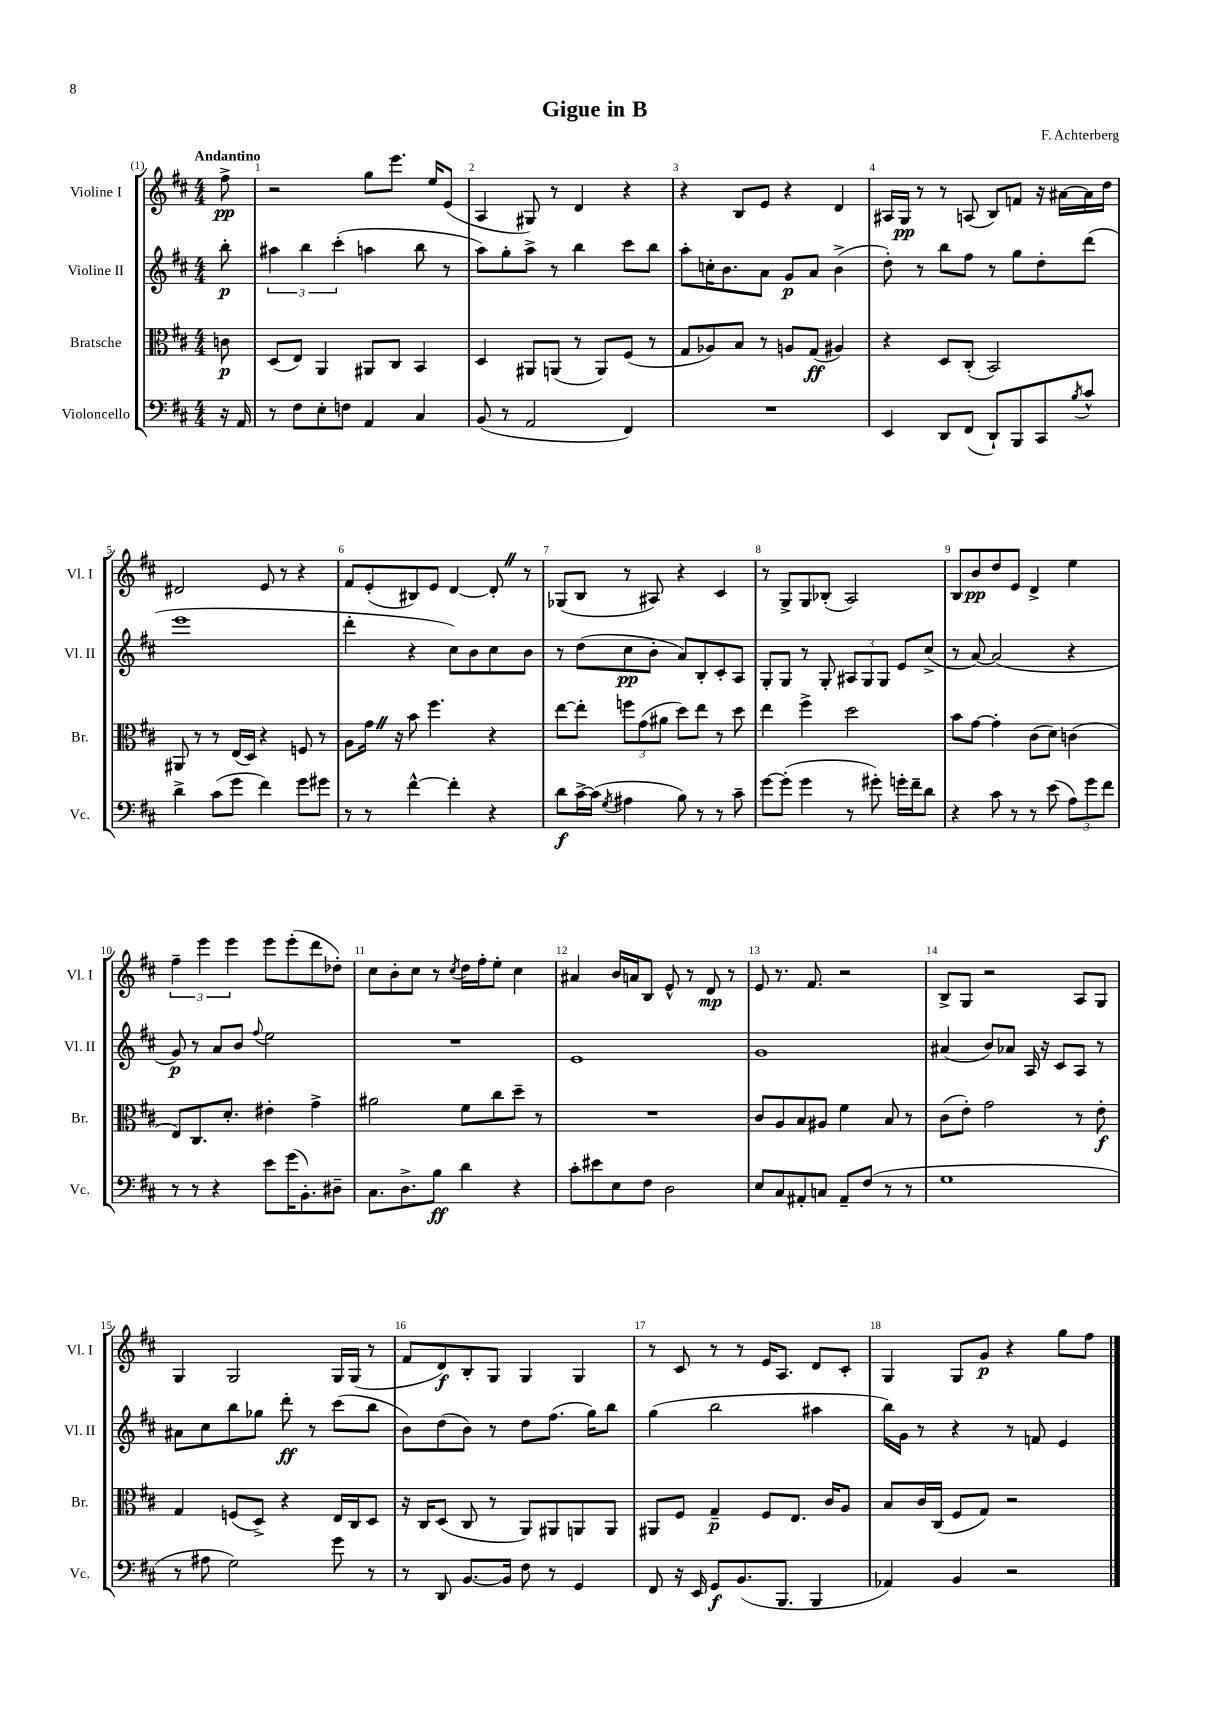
\header { title = "Gigue in B" composer = "F. Achterberg" }
<<
\new StaffGroup <<
\new Staff = "s0" \with { instrumentName = "Violine I" shortInstrumentName = "Vl. I" } {
    \clef treble \key d \major \numericTimeSignature \time 4/4 \partial 8 \tempo "Andantino"
    fis''8->\pp |
    r2 g''8 e'''8. e''16 e'8( |
    a4 gis8) r8 d'4 r4 |
    r4 b8 e'8 r4 d'4 |
    ais16 g16\pp r8 r8 a8( b8) f'8 r16 ais'16~ ais'16 d''16 |
    dis'2 e'8 r8 r4 |
    fis'8 e'8-.( bis8) e'8 d'4~ d'8-. \once \override BreathingSign.text = \markup { \musicglyph "scripts.caesura.straight" } \breathe r8 |
    ges8( b8 r8 ais8) r4 cis'4 |
    r8 g8-> g8 bes8-.( a2) |
    b8 b'8\pp d''8 e'8 d'4-> e''4 |
    \tuplet 3/2 { fis''4-- e'''4 e'''4 } e'''8 e'''8-.( d'''8 des''8-.) |
    cis''8 b'8-. cis''8 r8 \acciaccatura { cis''8 } d''16 fis''16-. e''8-. cis''4 |
    ais'4 b'16 a'16 b8 e'8-^ r8 d'8\mp r8 |
    e'8 r8. fis'8. r2 |
    b8-> g8 r2 a8 g8 |
    g4 g2 g16 g16( r8 |
    fis'8 d'8\f) b8-. g8 g4 g4 |
    r8 cis'8 r8 r8 e'16 a8. d'8 cis'8-. |
    g4 g8 g'8\p r4 g''8 fis''8 \bar "|." |
}
\new Staff = "s1" \with { instrumentName = "Violine II" shortInstrumentName = "Vl. II" } {
    \clef treble \key d \major \numericTimeSignature \time 4/4 \partial 8
    b''8-.\p |
    \tuplet 3/2 { ais''4 b''4 cis'''4-.( } a''4 b''8 r8 |
    a''8) g''8-. a''8-> r8 b''4 cis'''8 b''8 |
    a''8-. c''16-. b'8. a'8 g'8\p a'8 b'4->( |
    d''8-.) r8 b''8 fis''8 r8 g''8 d''8-. d'''8( |
    e'''1 |
    d'''4-. r4 cis''8) b'8 cis''8 b'8 |
    r8 d''8( cis''8\pp b'8-. a'8) b8-. cis'8-. a8 |
    g8-. g8 r8 g8-. \tuplet 3/2 { ais8 g8 g8 } e'8 cis''8->( |
    r8 a'8~) a'2( r4 |
    g'8\p) r8 a'8 b'8 \appoggiatura { fis''8 } e''2 |
    R1 |
    e'1 |
    g'1 |
    ais'4( b'8) aes'8 a16 r16 cis'8 a8 r8 |
    ais'8 cis''8 b''8 ges''8 d'''8-.\ff r8 cis'''8( b''8 |
    b'8) d''8( b'8) r8 d''8 fis''8.( g''16) b''8 |
    g''4( b''2 ais''4 |
    b''16) g'16 r8 r4 r8 f'8 e'4 \bar "|." |
}
\new Staff = "s2" \with { instrumentName = "Bratsche" shortInstrumentName = "Br." } {
    \clef alto \key d \major \numericTimeSignature \time 4/4 \partial 8
    c'8\p |
    d8( e8) a,4 ais,8 cis8 b,4 |
    d4 ais,8 a,8( r8 a,8) fis8( r8 |
    g8 aes8) b8 r8 a8 g8\ff( ais4) |
    r4 d8 cis8-.( b,2) |
    ais,8 r8 r8 e16( d16) r4 f8 r8 |
    a8 g'16 \once \override BreathingSign.text = \markup { \musicglyph "scripts.caesura.straight" } \breathe r16 b'8 fis''4. r4 |
    e''8~ e''8-. \tuplet 3/2 { f''8 g'8( ais'8 } d''8) e''8 r8 d''8 |
    e''4 fis''4-> d''2 |
    b'8 g'8~ g'4-. cis'8( d'8) c'4( |
    e8) cis8. d'8.-. eis'4-. g'4-> |
    ais'2 fis'8 cis''8 d''8-- r8 |
    R1 |
    cis'8 a8 b8 ais8 fis'4 b8 r8 |
    cis'8( e'8-.) g'2 r8 e'8-.\f |
    g4 f8( d8->) r4 e16 cis16 d8 |
    r16 cis16 d8( cis8 r8 a,8) ais,8 a,8 a,8 |
    ais,8 fis8 g4--\p fis8 e8. cis'16 a8 |
    b8 cis'16 cis16( fis8 g8) r2 \bar "|." |
}
\new Staff = "s3" \with { instrumentName = "Violoncello" shortInstrumentName = "Vc." } {
    \clef bass \key d \major \numericTimeSignature \time 4/4 \partial 8
    r16 a,16 |
    r8 fis8 e8-. f8 a,4 cis4 |
    b,8( r8 a,2 fis,4) |
    R1 |
    e,4 d,8 fis,8( d,8-!) b,,8 cis,8 \acciaccatura { b8 } cis'8-^ |
    d'4-> cis'8( g'8 fis'4) g'8 gis'8 |
    r8 r8 fis'4~-^ fis'4-. r4 |
    d'8\f cis'16~-> cis'16( \acciaccatura { g8 } ais4 b8) r8 r8 cis'8-- |
    g'8~ g'8-.( g'4 r8 gis'8-.) g'16-. fis'16-- d'8 |
    r4 cis'8 r8 r8 e'8( \tuplet 3/2 { a8) g'8 fis'8 } |
    r8 r8 r4 e'8 g'16( b,8.-.) dis8-- |
    cis8. d8.-> b8\ff d'4 r4 |
    cis'8-. eis'8 e8 fis8 d2 |
    e8 cis8 ais,8-. c8 ais,8-- fis8( r8 r8 |
    g1 |
    r8 ais8 g2) g'8 r8 |
    r8 d,8 b,8.~ b,16 fis8 r8 g,4 |
    fis,8 r16 e,16 g,8\f b,8.( b,,8. b,,4 |
    aes,4) b,4 r2 \bar "|." |
}
>>
>>
\layout { \context { \Score \override BarNumber.break-visibility = ##(#f #t #t) barNumberVisibility = #all-bar-numbers-visible } }
